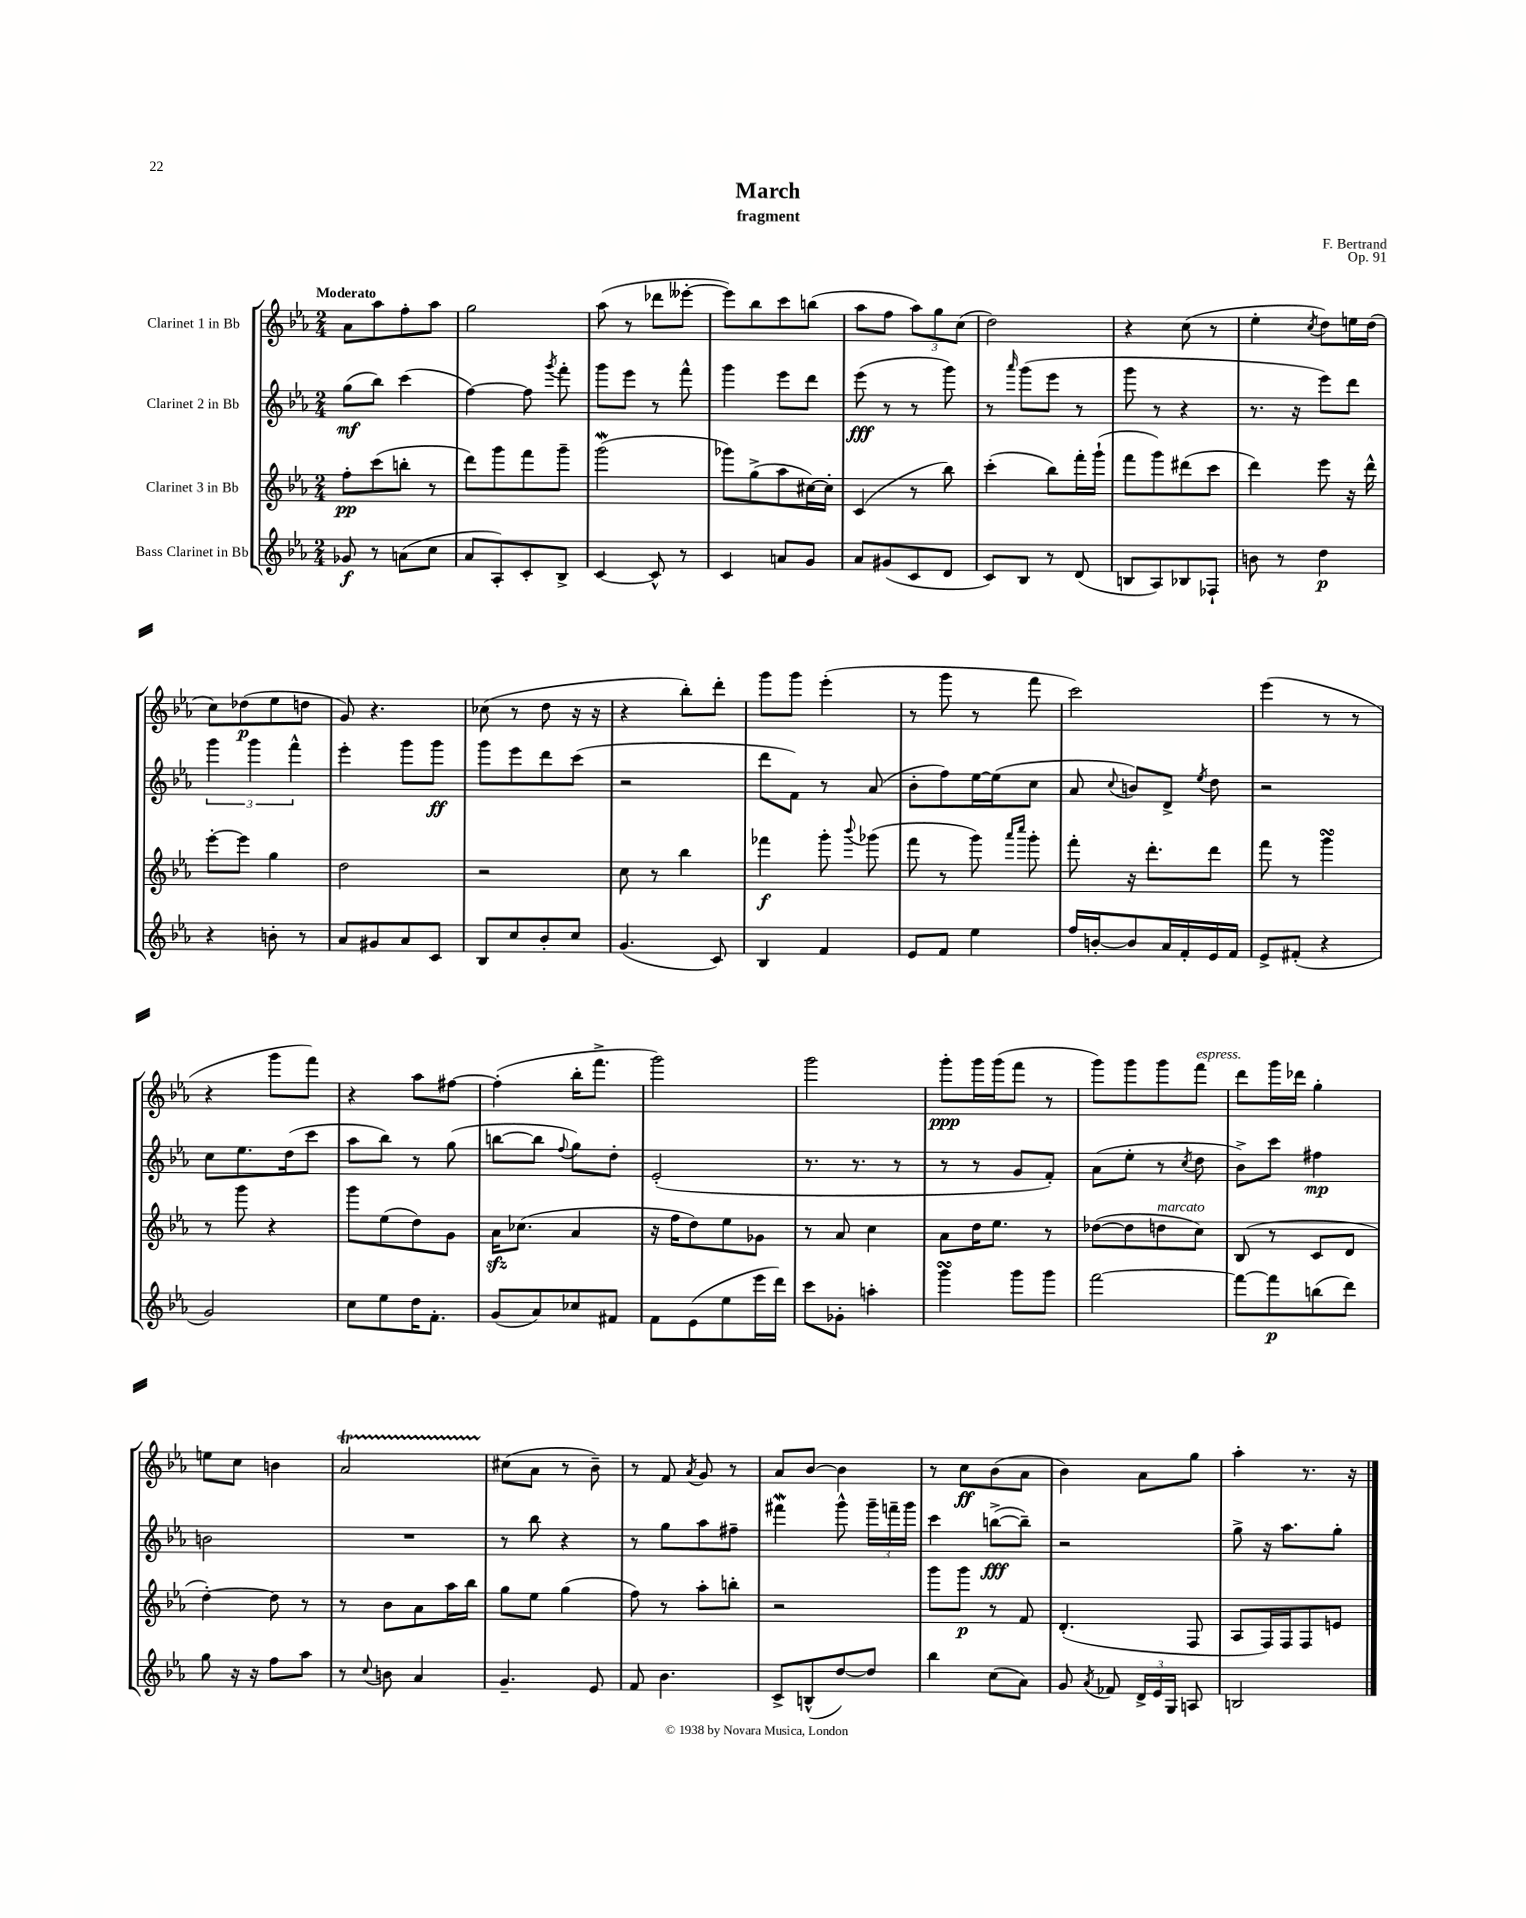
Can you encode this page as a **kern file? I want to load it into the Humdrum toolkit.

**kern	**kern	**kern	**kern
*staff4	*staff3	*staff2	*staff1
*clefG2	*clefG2	*clefG2	*clefG2
*k[b-e-a-]	*k[b-e-a-]	*k[b-e-a-]	*k[b-e-a-]
*M2/4	*M2/4	*M2/4	*M2/4
8g-	8ff'	(8gg	8a-
8r	(8ccc	8bb-)	8aa-
(8a	8bb'	(4ccc	8ff'
8cc	8r	.	8aa-
=	=	=	=
8a-	8ddd)	[4ff)	2gg
8A-')	8ggg	.	.
8c'	8fff	8ff]	.
.	.	8qggg	.
8B-^	8ggg~	8fff'	.
=	=	=	=
[4c	(2ggg	8ggg	(8aa-
.	.	8eee-	8r
8c^^]	.	8r	8ddd-
8r	.	8fff^^	[8eee--'
=	=	=	=
4c	8ggg-)	4ggg	8eee--])
.	(8gg^	.	8bb-
8a	8aa-	8eee-	8ccc
8g	[16cc#)	8ddd	(8bb
.	16cc#']	.	.
=	=	=	=
8a-	(4c	(8eee-	8aa-
(8g#	.	8r	8ff
8c	8r	8r	12aa-)
.	.	.	12gg
8d	8bb-)	8ggg)	.
.	.	.	(12cc
=	=	=	=
8c)	(4ccc'	8r	2dd)
.	.	16qqaaa-	.
8B-	.	(8ggg	.
8r	8bb-)	8eee-	.
(8d	16fff'	8r	.
.	(16ggg`	.	.
=	=	=	=
8B	8fff	8ggg	4r
8A-)	8ggg)	8r	.
8B-	(8ddd#	4r	(8cc
8F-`	8ccc	.	8r
=	=	=	=
8b	4ddd)	8.r	4ee-'
8r	.	.	.
.	.	16r	.
.	.	.	8qcc
4dd	8eee-	8eee-)	8dd)
.	16r	8ddd	16ee
.	16ddd^^	.	(16dd
=	=	=	=
4r	[8eee-'	6ggg	8cc)
.	8eee-]	.	(8dd-
.	.	6ggg	.
8b'	4gg	.	8ee-
.	.	6fff^^	.
8r	.	.	8dd
=	=	=	=
8a-	2dd	4eee-'	8g)
8g#	.	.	4.r
8a-	.	8ggg	.
8c	.	8ggg	.
=	=	=	=
8B-	2r	8ggg	(8cc-
8cc	.	8eee-	8r
8b-'	.	8ddd	8dd
8cc	.	(8ccc	16r
.	.	.	16r
=	=	=	=
(4.g	8cc	2r	4r
.	8r	.	.
.	4bb-	.	8bb-')
8c)	.	.	8ddd'
=	=	=	=
4B-	4fff-	8ddd	8ggg
.	.	8f)	8ggg
4f	8ggg'	8r	(4eee-'
.	8qqbbb-	.	.
.	(8ggg-	(8a-	.
=	=	=	=
8e-	8fff	8b-'	8r
8f	8r	8ff)	8ggg
4ee-	8ggg)	[16ee-	8r
.	.	(16ee-]	.
.	16qqaaa-	.	.
.	16qqcccc	.	.
.	8ggg'	8cc	8fff
=	=	=	=
16ff	8fff'	8a-	2ccc)
[16b'	.	.	.
.	.	8qqcc	.
8b]	16r	8b)	.
.	8.ddd'	.	.
16a-	.	8d^	.
16f'	.	.	.
.	.	8qee-	.
16e-	8ddd	8dd	.
16f	.	.	.
=	=	=	=
8e-^	8fff	2r	(4eee-
(8f#'	8r	.	.
4r	4ggg	.	8r
.	.	.	8r
=	=	=	=
2g)	8r	8cc	4r
.	8ggg	8.ee-	.
.	4r	.	8ggg
.	.	(16dd	.
.	.	8ccc	8fff)
=	=	=	=
8cc	8ggg	8aa-	4r
8ee-	(8ee-	8bb-)	.
16dd	8dd)	8r	8aa-
8.f'	.	.	.
.	8g	(8gg	[8ff#
=	=	=	=
(8g	16a-	[8bb	(4ff#']
.	(8.cc-	.	.
8a-)	.	8bb]	.
.	.	8qqff	.
8cc-	4a-	8gg)	16bb-'
.	.	.	8.fff^
8f#	.	8dd'	.
=	=	=	=
8f	16r	(2e-'	2ggg)
.	16ff	.	.
(8e-	8dd)	.	.
8ee-	8ee-	.	.
16eee-	8g-	.	.
16ddd)	.	.	.
=	=	=	=
8ccc	8r	8.r	2ggg
8g-'	8a-	.	.
.	.	8.r	.
4aa'	4cc	.	.
.	.	8r	.
=	=	=	=
4ggg	8a-	8r	8ggg'
.	16dd	8r	16ggg
.	8.ee-	.	(16ggg
8ggg	.	8g	8fff
8ggg	8r	8f')	8r
=	=	=	=
[2fff	([8dd-	(8a-	8ggg)
.	8dd-]	8ee-'	8ggg
.	8dd	8r	8ggg
.	.	8qcc	.
.	8cc)	8dd	8fff
=	=	=	=
8fff_	(8B-	8b-^)	8ddd
8fff]	8r	8ccc	16ggg
.	.	.	16ddd-
(8bb	8c	4ff#	4gg'
8ddd)	8d	.	.
=	=	=	=
8gg	[4dd')	2b	8ee
16r	.	.	8cc
16r	.	.	.
8ff	8dd]	.	4b
8aa-	8r	.	.
=	=	=	=
8r	8r	2r	2a-
8qqcc	.	.	.
8b	8b-	.	.
4a-	8a-	.	.
.	16aa-	.	.
.	16bb-	.	.
=	=	=	=
4.g~	8gg	8r	(8cc#
.	8ee-	8bb-	8a-
.	(4gg	4r	8r
8e-	.	.	8b-~)
=	=	=	=
8f	8ff)	8r	8r
4.b-	8r	8gg	8f
.	.	.	8qa-
.	8aa-'	8aa-	8g
.	8bb'	8ff#~	8r
=	=	=	=
8c^	2r	4fff#	8a-
(8B^^	.	.	[8b-
[8dd)	.	8ggg^^	4b-]
8dd]	.	24ggg~	.
.	.	24fff~	.
.	.	24ggg	.
=	=	=	=
4bb-	8ggg	4ccc	8r
.	8ggg	.	8cc
(8cc	8r	([8bb^	(8b-
8a-)	8f	8bb~])	8a-
=	=	=	=
8g	(4.d'	2r	4b-)
8qa-	.	.	.
8f-	.	.	.
24d^	.	.	8a-
24e-	.	.	.
24G	.	.	.
8A	8F	.	8gg
=	=	=	=
2B	8A-	8gg^	4aa-'
.	16F)	16r	.
.	16F	8.aa-	.
.	8F	.	8.r
.	8e	8gg'	.
.	.	.	16r
==	==	==	==
*-	*-	*-	*-
